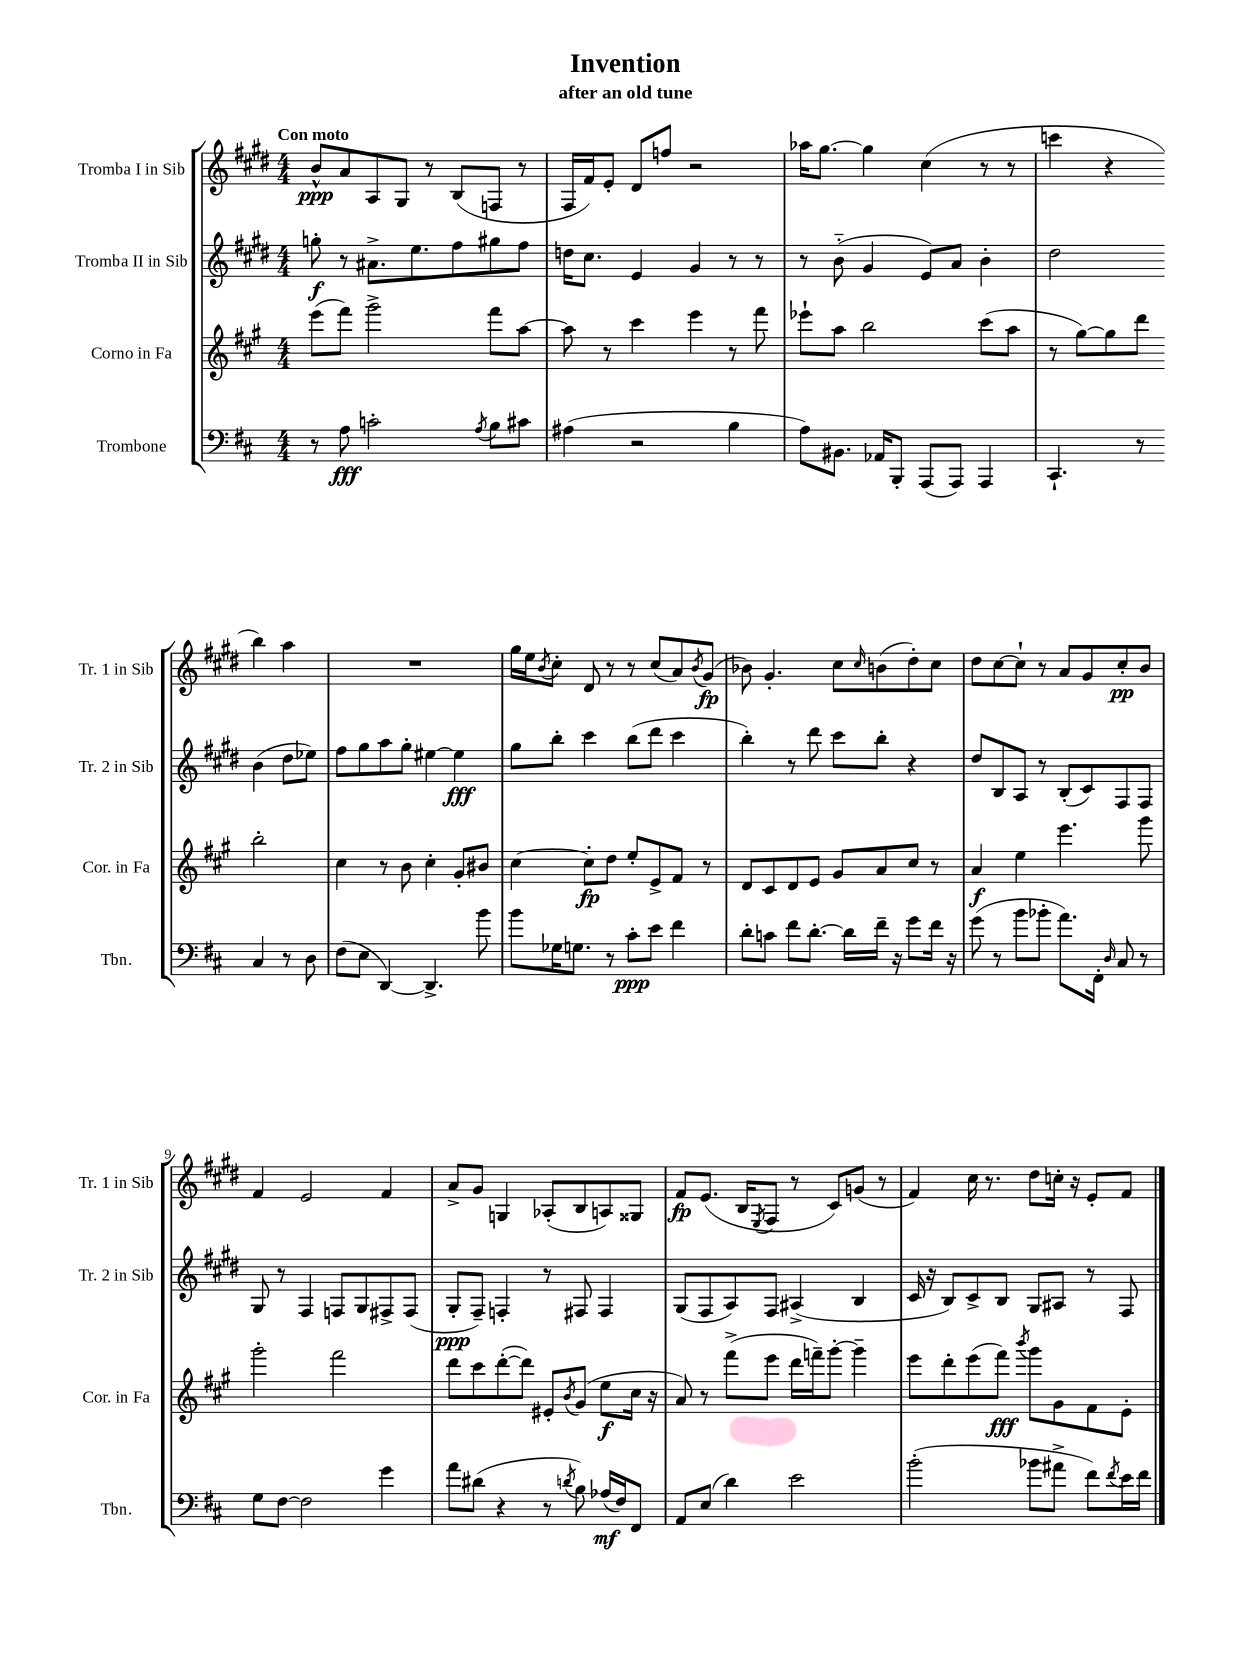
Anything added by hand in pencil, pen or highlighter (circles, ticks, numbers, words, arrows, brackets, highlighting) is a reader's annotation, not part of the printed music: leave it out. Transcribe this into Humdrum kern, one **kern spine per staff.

**kern	**kern	**kern	**kern
*staff4	*staff3	*staff2	*staff1
*clefF4	*clefG2	*clefG2	*clefG2
*k[f#c#]	*k[f#c#g#]	*k[f#c#g#d#]	*k[f#c#g#d#]
*M4/4	*M4/4	*M4/4	*M4/4
8r	(8eee	8gg'	8b^^
8A	8fff#)	8r	8a
2c'	2ggg#^	8.a#^	8A
.	.	.	8G#
.	.	8.ee	.
.	.	.	8r
.	.	8ff#	(8B
8qA	.	.	.
8B	8fff#	8gg#	8F
8c#	[8aa	8ff#	8r
=	=	=	=
(4A#	8aa]	16dd	16F#
.	.	8.cc#	16f#)
.	8r	.	8e'
2r	4ccc#	4e	8d#
.	.	.	8ff
.	4eee	4g#	2r
4B	8r	8r	.
.	8fff#	8r	.
=	=	=	=
8A)	8eee-`	8r	16aa-
.	.	.	[8.gg#
8.BB#	8aa	(8b'~	.
.	2bb	4g#	4gg#]
16AA-	.	.	.
8BBB'	.	.	.
(8AAA	.	8e)	(4cc#
8AAA)	.	8a	.
4AAA	(8ccc#	4b'	8r
.	8aa	.	8r
=	=	=	=
4.CC#`	8r	2dd#	4ccc
.	[8gg#)	.	.
.	8gg#]	.	4r
8r	8ddd	.	.
4C#	2bb'	(4b	4bb)
8r	.	8dd#	4aa
8D	.	8ee-)	.
=	=	=	=
(8F#	4cc#	8ff#	1r
8E	.	8gg#	.
[4DD)	8r	8aa	.
.	8b	8gg#'	.
4.DD^]	4cc#'	[4ee#	.
.	8g#'	4ee#]	.
8b	8b#	.	.
=	=	=	=
8b	[4cc#	8gg#	16gg#
.	.	.	16ee
.	.	.	8qb
16G-	.	8bb'	8cc#'
8.G	.	.	.
.	8cc#']	4ccc#	8d#
8r	8dd	.	8r
8c#'	8ee'	(8bb	8r
8e	8e^	8ddd#	(8cc#
4f#	8f#	4ccc#	8a)
.	.	.	8qb
.	8r	.	(8g#
=	=	=	=
8d'	8d	4bb')	8b-)
8c	8c#	.	4.g#'
8f#	8d	8r	.
[8.d'	8e	8ddd#	.
.	8g#	8ccc#	8cc#
16d]	.	.	.
.	.	.	16qqcc#
16f#~	8a	8bb'	(8b
16r	.	.	.
8g	8cc#	4r	8dd#')
16f#	8r	.	8cc#
16r	.	.	.
=	=	=	=
(8g	4a	8dd#	8dd#
8r	.	8B	[8cc#
8b	4ee	8A	8cc#`]
8b-'	.	8r	8r
8.a)	4.eee	(8B'	8a
.	.	8c#)	8g#
16FF#'	.	.	.
16qqD	.	.	.
8C#	.	8F#	8cc#'
8r	8ggg#	8F#	8b
=	=	=	=
8G	2ggg#'	8G#	4f#
[8F#	.	8r	.
2F#]	.	4F#	2e
.	2fff#	8F	.
.	.	8G#	.
4g	.	8F#^	4f#
.	.	(8F#	.
=	=	=	=
8a	8ddd	8G#'	8a^
(8d#	8ccc#	8F#~)	8g#
4r	([8ddd'	4F'	4G
.	8ddd])	.	.
8r	8e#'	8r	(8A-'
8qd	8qb	.	.
8B)	(8g#	8F#	8B
(16A-	8ee	4F#	8A)
16F#)	.	.	.
8FF#	16cc#	.	8G##
.	16r	.	.
=	=	=	=
8AA	8a)	(8G#	8f#
(8E	8r	8F#	(8.e
4d)	(8fff#^	8A)	.
.	.	.	16B
.	.	.	8qE
.	8eee	8F#	8F#
2e	16ddd	(4A#^	8r
.	16fff~)	.	.
.	[8ggg#'	.	8c#)
.	4ggg#~]	4B	(8g
.	.	.	8r
=	=	=	=
(2b'	8eee	16c#	4f#)
.	.	16r	.
.	8ddd'	8B)	.
.	(8eee	8c#^	16cc#
.	.	.	8.r
.	8fff#)	8B	.
.	8qbbb	.	.
8b-	8ggg#	8G#	8dd#
8a#^	8g#	8A#	16cc'
.	.	.	16r
8f#)	8f#	8r	8e'
8qf#	.	.	.
16e	8e'	8F#	8f#
16f#	.	.	.
==	==	==	==
*-	*-	*-	*-
